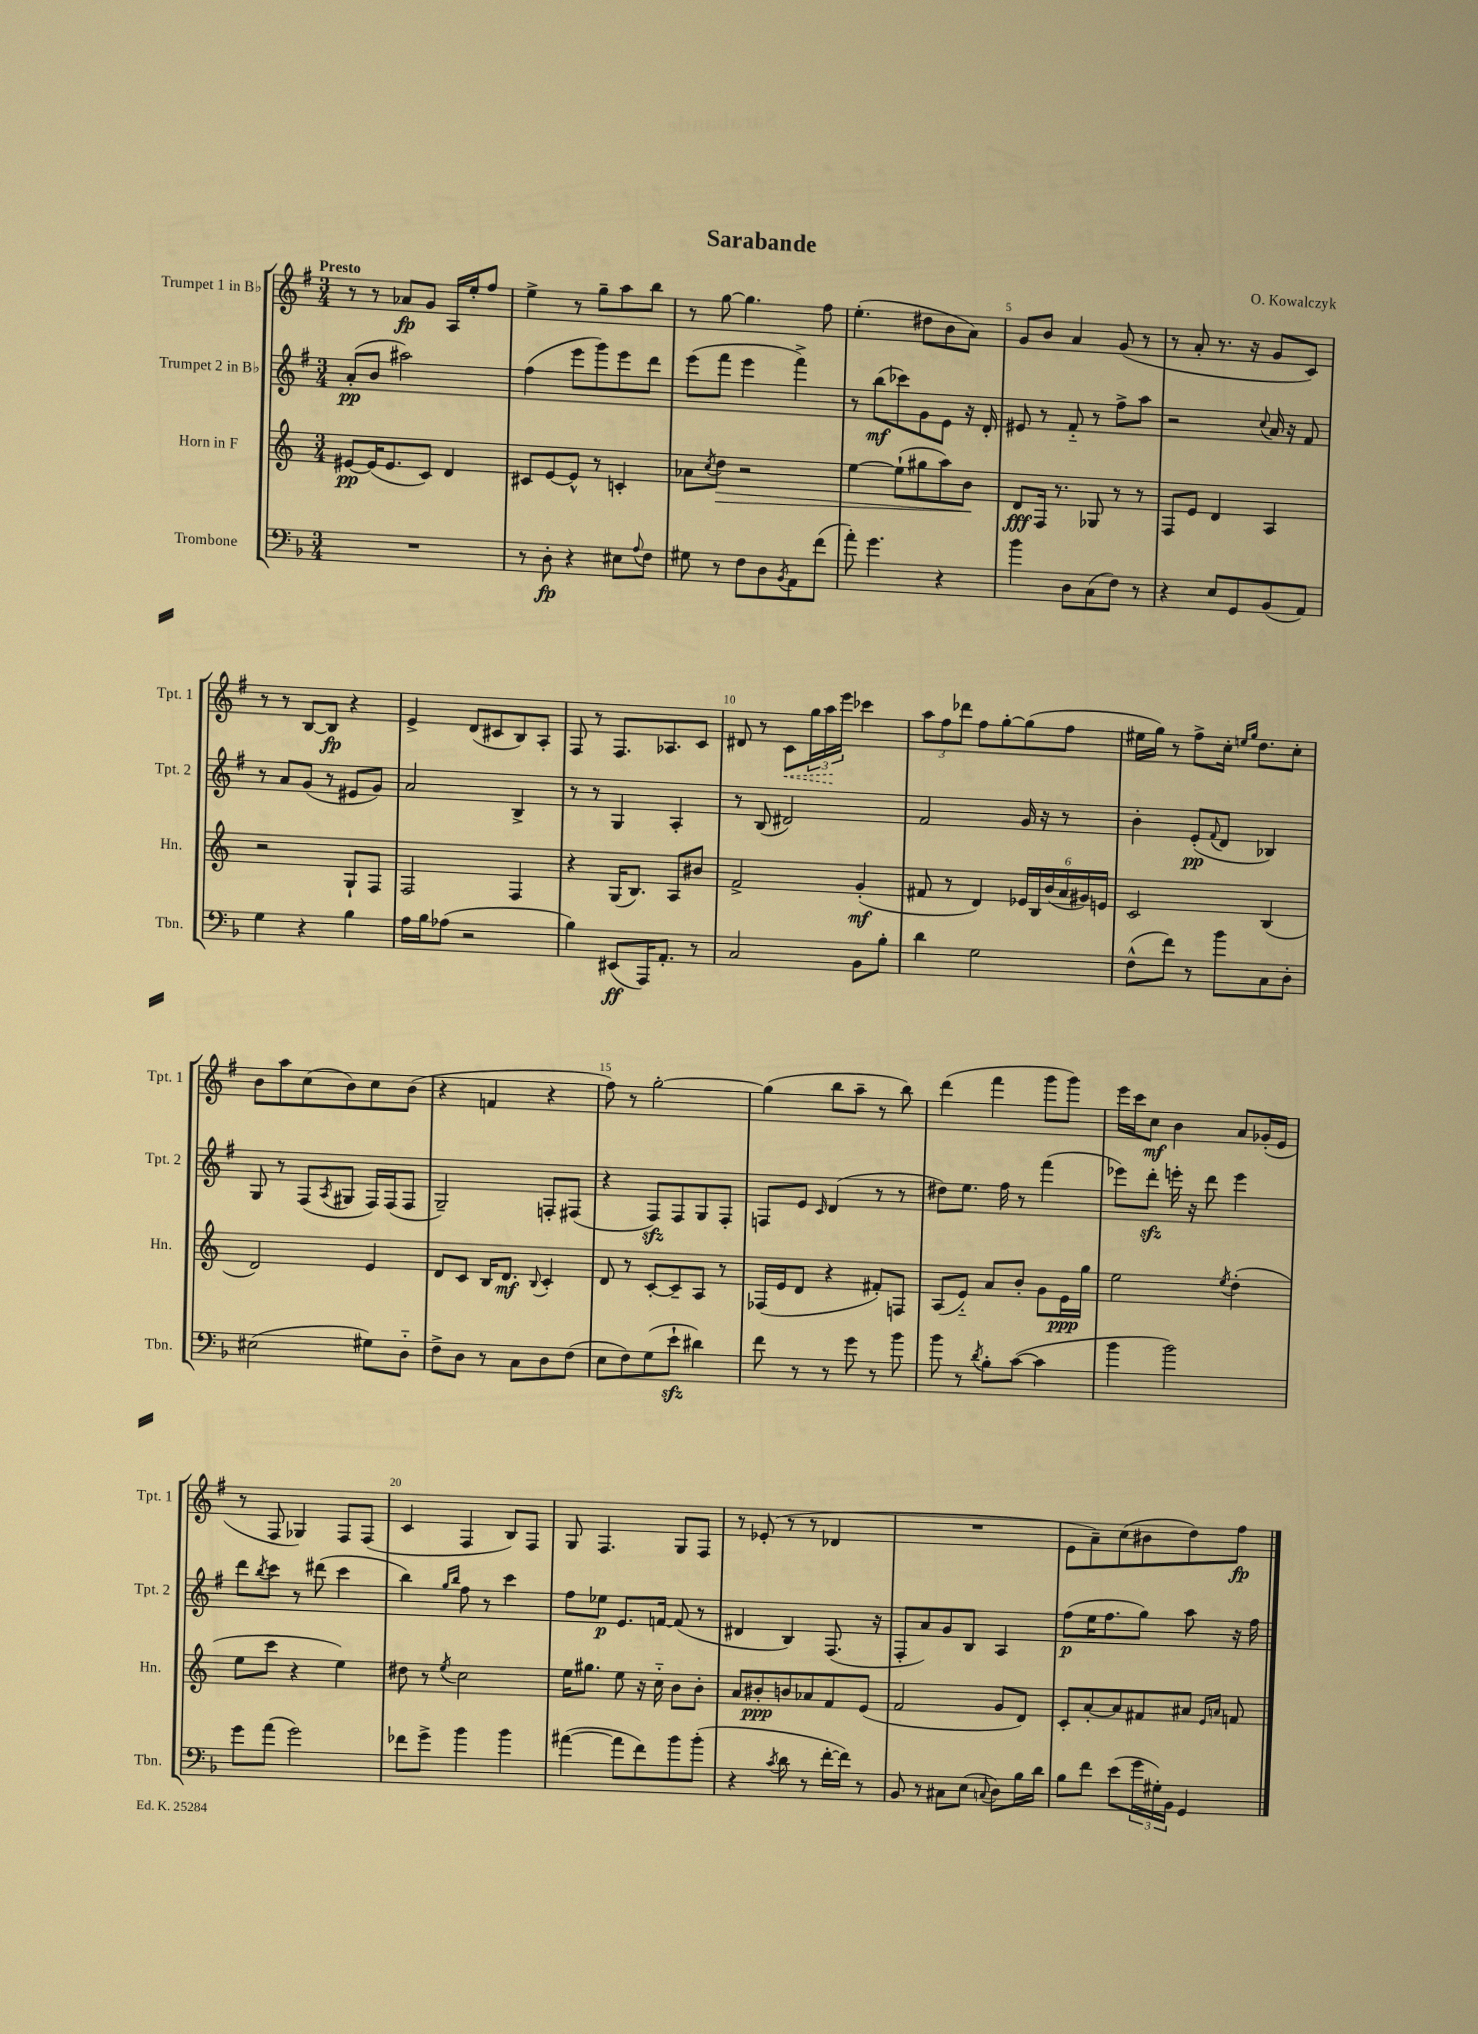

**kern	**kern	**kern	**kern
*staff4	*staff3	*staff2	*staff1
*clefF4	*clefG2	*clefG2	*clefG2
*k[b-]	*k[]	*k[f#]	*k[f#]
*M3/4	*M3/4	*M3/4	*M3/4
2.r	[8e#/L	(8a'/L	8r
.	(16e#/]K	8b/J	8r
.	8.e#/	.	.
.	.	2aa#\)	8a-/L
.	8c/J)	.	8g/J
.	4d/	.	16A/LL
.	.	.	16ee'/J
.	.	.	8ff#/J
=	=	=	=
8r	8c#/L	(4ff#\	4ee^\
8D'\	[8e/	.	.
4r	8e^^/]J	8eee\L	8r
.	8r	8ggg\)	8gg~\L
8E#\L	4c'/	8eee\	8aa\
8qqA/	.	.	.
8F\J	.	8ddd\J	8bb\J
=	=	=	=
8G#\	8a-\L	(8eee\L	8r
.	8qcc/	.	.
8r	8dd\J	8fff#\J	[8gg\
8F\L	2r	4eee\	4.gg\]
8D\	.	.	.
8qBB-/	.	.	.
8AA\	.	4fff#^\)	.
(8f\J	.	.	8ff#\
=	=	=	=
8a'\)	[4ee\	8r	(4.ee'\
4.g\	.	(8bb\L	.
.	(8ee`\]L	8ccc-\)	.
.	8gg#\	8g\	8dd#\L
4r	8aa\)	8e\J	8b\
.	8b\J	16r	8a\J)
.	.	16d'/	.
=	=	=	=
4b-\	8d/L	8e#/	8g/L
.	16F/Jk	8r	8b/J
.	8.r	.	.
8D\L	.	8f#'~/	4a/
(8C\	8G-/	8r	.
8F\J)	8r	8ff#^\L	(8g/
8r	8r	8aa\J	8r
=	=	=	=
4r	8F/L	2r	8r
.	8e/J	.	8a'/
8E/L	4d/	.	8.r
8GG/	.	.	.
.	.	.	16r
.	.	8qqcc/	.
(8BB-/	4A/	16a/	8g/L
.	.	16r	.
8AA/J)	.	8f#/	8c/J)
=	=	=	=
4G\	2r	8r	8r
.	.	8a/L	8r
4r	.	(8g/J	[8B/L
.	.	8r	8B/]J
4B-\	8G`/L	8e#/L	4r
.	8F/J	8g/J)	.
=	=	=	=
16A\LL	2F/	2a/	4e^/
16B-\J	.	.	.
(8A-\J	.	.	.
2r	.	.	(8d/L
.	.	.	8c#/
.	4F/	4B^/	8B/)
.	.	.	8A'/J
=	=	=	=
4B-\)	4r	8r	8F#/
.	.	8r	8r
(8EE#/L	(16G/LK	4G/	8.F#/L
.	8.B/J)	.	.
16AAA/K)	.	.	.
8.AA'/J	.	.	8.A-/
.	8A/L	4A'/	.
8r	8b#/J	.	8c/J
=	=	=	=
2C/	2f^/	8r	8d#/
.	.	(8B/	8r
.	.	2d#/)	8c\L
.	.	.	24gg\L
.	.	.	24aa\
.	.	.	24eee\JJ
8BB-\L	(4g'/	.	4ccc-\
8B-'\J	.	.	.
=	=	=	=
4d\	8f#/	2f#/	12aa\L
.	.	.	12ff#\
.	8r	.	.
.	.	.	12ddd-\J
2G\	4d/)	.	8ff#\L
.	.	.	[8gg'\
.	24e-/LL	16g/	(8gg\]
.	24B/	.	.
.	.	16r	.
.	(24b/	.	.
.	24a/	8r	8ff#\J
.	24g#/)	.	.
.	24e/JJ	.	.
=	=	=	=
(8F^^\L	2c/	4b'\	16ee#\LL
.	.	.	16gg\JJ)
8f\J)	.	.	8r
8r	.	(8e'/L	8ff#^\L
.	.	8qqf#/	.
8b-\L	.	8d/J	16cc'\Jk
.	.	.	16qqee/LL
.	.	.	16qqgg/JJ
.	.	.	8.dd\L
8C\	(4B/	4B-/)	.
8D'\J	.	.	8cc'\J
=	=	=	=
(2E#\	2d/)	8G/	8b\L
.	.	8r	8aa\
.	.	(8F#/L	(8cc\
.	.	8qA/	.
.	.	8G#/J	8b\)
8G#\L)	4e/	16F#/LL)	8cc\
.	.	(16F#/J	.
8D'~\J	.	8F#/J	(8b\J
=	=	=	=
8F^\L	8d/L	2G~/)	4r
8D\J	8c/J	.	.
8r	16B/LK	.	4f/
.	8.d/J	.	.
8C\L	.	.	.
.	8qqB/	.	.
8D\	4c'/	8F'/L	4r
(8F\J	.	(8F#/J	.
=	=	=	=
8E\L	8d/	4r	8ff#\)
8F\)	8r	.	8r
(8G\	[8c'/L	8F#/L)	[2gg'\
8e`\J	8c~/]	8F#/	.
4d#\)	8A/J	8G/	.
.	8r	8F#'/J	.
=	=	=	=
8f\	(16F-/LL	8F/L	(4gg\]
.	16e/J	.	.
8r	8d/J	8e/J	.
.	.	16qqc/	.
8r	4r	(4d/	8bb\L
8g\	.	.	8aa~\J
8r	8f#'/L)	8r	8r
8b-\	8F/J	8r	8bb\)
=	=	=	=
8b-\	(8A/L	8dd#\L)	(4ddd\
8r	8e'~/J)	8.ee\J	.
8qd/	.	.	.
8B-'\L	8a/L	.	4fff#\
.	.	16ff#\	.
([8c\J	8b'/J	8r	.
4c\]	8g\L	(4fff#\	8ggg\L
.	16e\L	.	8ggg\J)
.	16gg\JJ	.	.
=	=	=	=
4b-\	2ee\	8eee-\L)	16eee\LL
.	.	.	16ccc\J
.	.	8ddd'\J	8cc\J
2b-\)	.	16eee'\	4b\
.	.	16r	.
.	.	8ddd\	.
.	8qee/	.	.
.	(4dd'\	4eee\	8a/L
.	.	.	(16g-'/L
.	.	.	16e/JJ
=	=	=	=
8g\L	8ee\L	8ddd\L	8r
.	.	8qbb/	.
(8a\J	8ccc\J	8ccc\J	8F#/
2g\)	4r	8r	4G-/)
.	.	(8ddd#\	.
.	4ee\)	4ccc\	8F#/L
.	.	.	(8F#/J
=	=	=	=
8f-\L	8dd#\	4bb\)	4c/
8g^\J	8r	.	.
.	.	16qqgg/LL	.
.	8qee/	16qqbb/JJ	.
4b-\	2cc\	8ff#\	4F#/
.	.	8r	.
4b-\	.	4ccc\	8B/L)
.	.	.	8F#/J
=	=	=	=
([4a#\	16ee\LK	8ff#\L	8G/
.	8.gg#\J	.	.
.	.	8ee-\J	4.F#/
8a#\]L	8ee\	8.e/L	.
8f\)	16r	.	.
.	16cc'~\	[16f/Jk	.
8b-\	8b\L	(8f/]	8G/L
(8b-'\J	8b'\J	8r	8F#/J
=	=	=	=
4r	8a/L	4d#/	8r
.	8b#'/	.	(8e-'/
8qc/	.	.	.
8d\	8b/	4B/)	8r
8r	8a-/	.	8r
[16f'\LL	8f/	(8.F#/	4d-/
16f\]JJ)	.	.	.
8r	(8e/J	.	.
.	.	16r	.
=	=	=	=
8BB-/	2f/	8F#'/L	2.r
8r	.	8a/)	.
8C#\L	.	8g/	.
(8E\J	.	8B/J	.
8qqC/	.	.	.
8D\L)	8g/L	4A/	.
16B-\L	8d/J)	.	.
16d\JJ	.	.	.
=	=	=	=
8B-\L	8c'/L	(8ff#\L	8e\L
8f\J	[8a'/	16ee\K	8a~\)
.	.	8.ff#\	.
(8e\L	8a/]	.	(8cc\
24g\L	8f#/	8gg\J)	8b#\
24G#'\)	.	.	.
24BB-\JJ	.	.	.
4GG/	8a#/J	8aa\	8dd\)
.	16qqe/LL	.	.
.	16qqa/JJ	.	.
.	8f/	16r	8ff#\J
.	.	16ff#\	.
==	==	==	==
*-	*-	*-	*-
